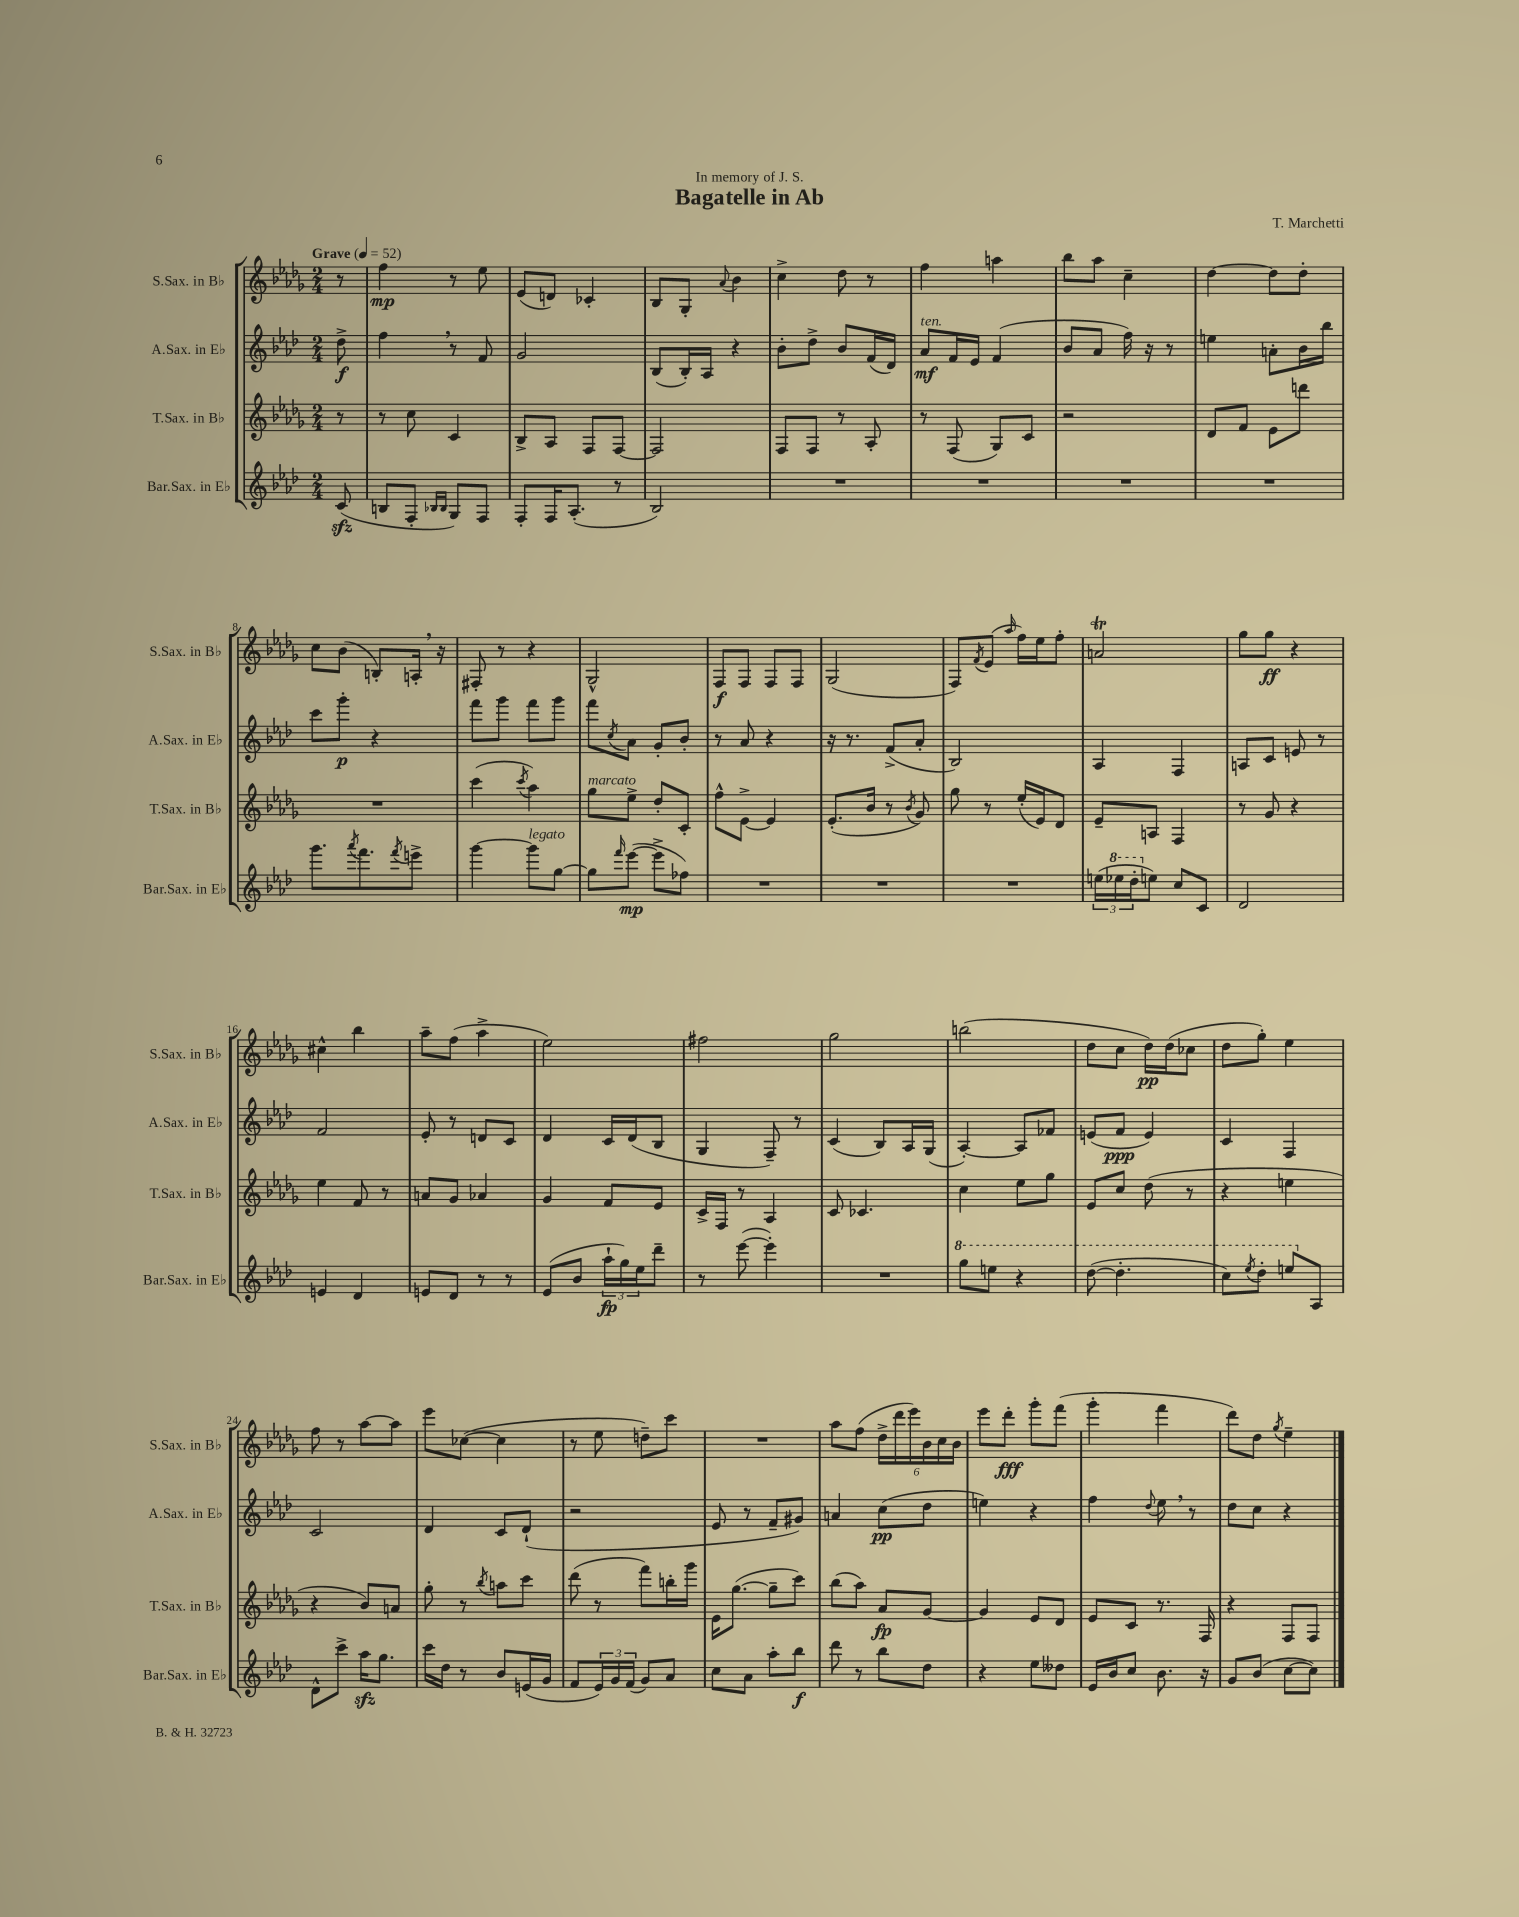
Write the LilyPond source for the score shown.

\header { title = "Bagatelle in Ab" composer = "T. Marchetti" dedication = "In memory of J. S." }
<<
\new StaffGroup <<
\new Staff = "s0" \with { instrumentName = "S.Sax. in Bb" shortInstrumentName = "S.Sax. in Bb" } {
    \clef treble \key des \major \numericTimeSignature \time 2/4 \partial 8 \tempo "Grave" 4 = 52
    r8 |
    f''4\mp r8 ees''8 |
    ees'8( d'8) ces'4-. |
    bes8 ges8-. \appoggiatura { aes'8 } bes'4 |
    c''4-> des''8 r8 |
    f''4 a''4 |
    bes''8 aes''8 c''4-- |
    des''4~ des''8 des''8-. |
    c''8 bes'8( b8-.) a16-. \breathe r16 |
    fis8-. r8 r4 |
    ges2-^ |
    f8\f f8 f8 f8 |
    ges2( |
    f8) \acciaccatura { f'8 } ees'8( \grace { aes''16 } f''16) ees''16 f''8-. |
    a'2\trill |
    ges''8 ges''8\ff r4 |
    cis''4-^ bes''4 |
    aes''8-- f''8( aes''4-> |
    ees''2) |
    fis''2 |
    ges''2 |
    b''2( |
    des''8 c''8 des''16\pp) des''16( ces''8 |
    des''8 ges''8-.) ees''4 |
    f''8 r8 aes''8~ aes''8 |
    ees'''8 ces''8~( ces''4 |
    r8 ees''8 d''8--) c'''8 |
    R2 |
    aes''8 f''8( \tuplet 6/4 { des''16-> des'''16 ees'''16) bes'16 c''16 bes'16 } |
    ees'''8 des'''8-.\fff ges'''8-. f'''8( |
    ges'''4-. f'''4 |
    des'''8) des''8 \acciaccatura { ges''8 } ees''4-- \bar "|." |
}
\new Staff = "s1" \with { instrumentName = "A.Sax. in Eb" shortInstrumentName = "A.Sax. in Eb" } {
    \clef treble \key aes \major \numericTimeSignature \time 2/4 \partial 8
    des''8->\f |
    f''4 \breathe r8 f'8 |
    g'2 |
    bes8( bes16-.) aes16 r4 |
    bes'8-. des''8-> bes'8 f'16( des'16) |
    aes'8\mf^\markup { \italic "ten." } f'16 ees'16 f'4( |
    bes'8 aes'8 f''16) r16 r8 |
    e''4 a'8-. bes'16 bes''16 |
    c'''8 g'''8-.\p r4 |
    f'''8 g'''8 f'''8 g'''8 |
    f'''8 \acciaccatura { c''8 } aes'8 g'8-. bes'8-. |
    r8 aes'8 r4 |
    r16 r8. f'8->( aes'8-. |
    bes2) |
    aes4 f4 |
    a8 c'8 e'8 r8 |
    f'2 |
    ees'8-. r8 d'8 c'8 |
    des'4 c'16 des'16( bes8 |
    g4 f8--) r8 |
    c'4( bes8) aes16 g16( |
    aes4~-.) aes8 fes'8 |
    e'8( f'8\ppp e'4) |
    c'4 f4 |
    c'2 |
    des'4 c'8 des'8-!( |
    r2 |
    ees'8 r8 f'8-- gis'8) |
    a'4 c''8\pp( des''8 |
    e''4) r4 |
    f''4 \appoggiatura { des''8 } ees''8 \breathe r8 |
    des''8 c''8 r4 \bar "|." |
}
\new Staff = "s2" \with { instrumentName = "T.Sax. in Bb" shortInstrumentName = "T.Sax. in Bb" } {
    \clef treble \key des \major \numericTimeSignature \time 2/4 \partial 8
    r8 |
    r8 c''8 c'4 |
    bes8-> aes8 f8 f8~ |
    f2 |
    f8 f8 r8 aes8-. |
    r8 f8( ges8) c'8 |
    r2 |
    des'8 f'8 ees'8 d'''8 |
    R2 |
    c'''4( \acciaccatura { c'''8 } aes''4) |
    ges''8^\markup { \italic "marcato" } ees''8-> des''8-. c'8-. |
    f''8-^ ees'8~-> ees'4 |
    ees'8.-.( bes'16 r8 \acciaccatura { bes'8 } ges'8) |
    ges''8 r8 ees''16-.( ees'16) des'8 |
    ees'8-- a8 f4 |
    r8 ges'8 r4 |
    ees''4 f'8 r8 |
    a'8 ges'8 aes'4 |
    ges'4 f'8 ees'8 |
    c'16-> f16 r8 aes4 |
    c'8 ces'4. |
    c''4 ees''8 ges''8 |
    ees'8 c''8 des''8( r8 |
    r4 e''4 |
    r4 bes'8) a'8 |
    ges''8-. r8 \acciaccatura { bes''8 } a''8 c'''8 |
    des'''8( r8 f'''8) b''16-. ges'''16 |
    ees'16 ges''8.~( ges''8-- c'''8) |
    bes''8( aes''8) aes'8\fp ges'8~ |
    ges'4 ees'8 des'8 |
    ees'8 c'8 r8. f16 |
    r4 f8 f8 \bar "|." |
}
\new Staff = "s3" \with { instrumentName = "Bar.Sax. in Eb" shortInstrumentName = "Bar.Sax. in Eb" } {
    \clef treble \key aes \major \numericTimeSignature \time 2/4 \partial 8
    c'8\sfz( |
    b8 f8-. \grace { bes16 bes16 } g8) f8 |
    f8-. f16 aes8.-.( r8 |
    bes2) |
    R2 |
    R2 |
    R2 |
    R2 |
    g'''8. \acciaccatura { aes'''8 } f'''8. \acciaccatura { f'''8 } e'''8-> |
    g'''4~ g'''8^\markup { \italic "legato" } g''8~ |
    g''8 \grace { f'''16 } ees'''8~\mp( ees'''8-> fes''8) |
    R2 |
    R2 |
    R2 |
    \tuplet 3/2 { e''16( \ottava #1 ees'''!16 des'''16-. \ottava #0 } e''!8) c''8 c'8 |
    des'2 |
    e'4 des'4 |
    e'8 des'8 r8 r8 |
    ees'8( bes'8 \tuplet 3/2 { aes''16-!\fp g''16) ees''16 } des'''8-- |
    r8 ees'''8~( ees'''4-.) |
    R2 |
    \ottava #1 g'''8 e'''8 r4 |
    des'''8~( des'''4.-. |
    c'''8) \acciaccatura { ees'''8 } des'''8-. e'''8 \ottava #0 aes8 |
    des'8-^ c'''8-> aes''16\sfz g''8. |
    c'''16 des''16 r8 bes'8 e'16( g'16 |
    f'8 \tuplet 3/2 { ees'16) g'16 f'16( } g'8) aes'8 |
    c''8 aes'8 aes''8-. bes''8\f |
    des'''8 r8 bes''8 des''8 |
    r4 ees''8 deses''8 |
    ees'16 bes'16 c''8 bes'8. r16 |
    g'8 bes'8( c''8~ c''8) \bar "|." |
}
>>
>>
